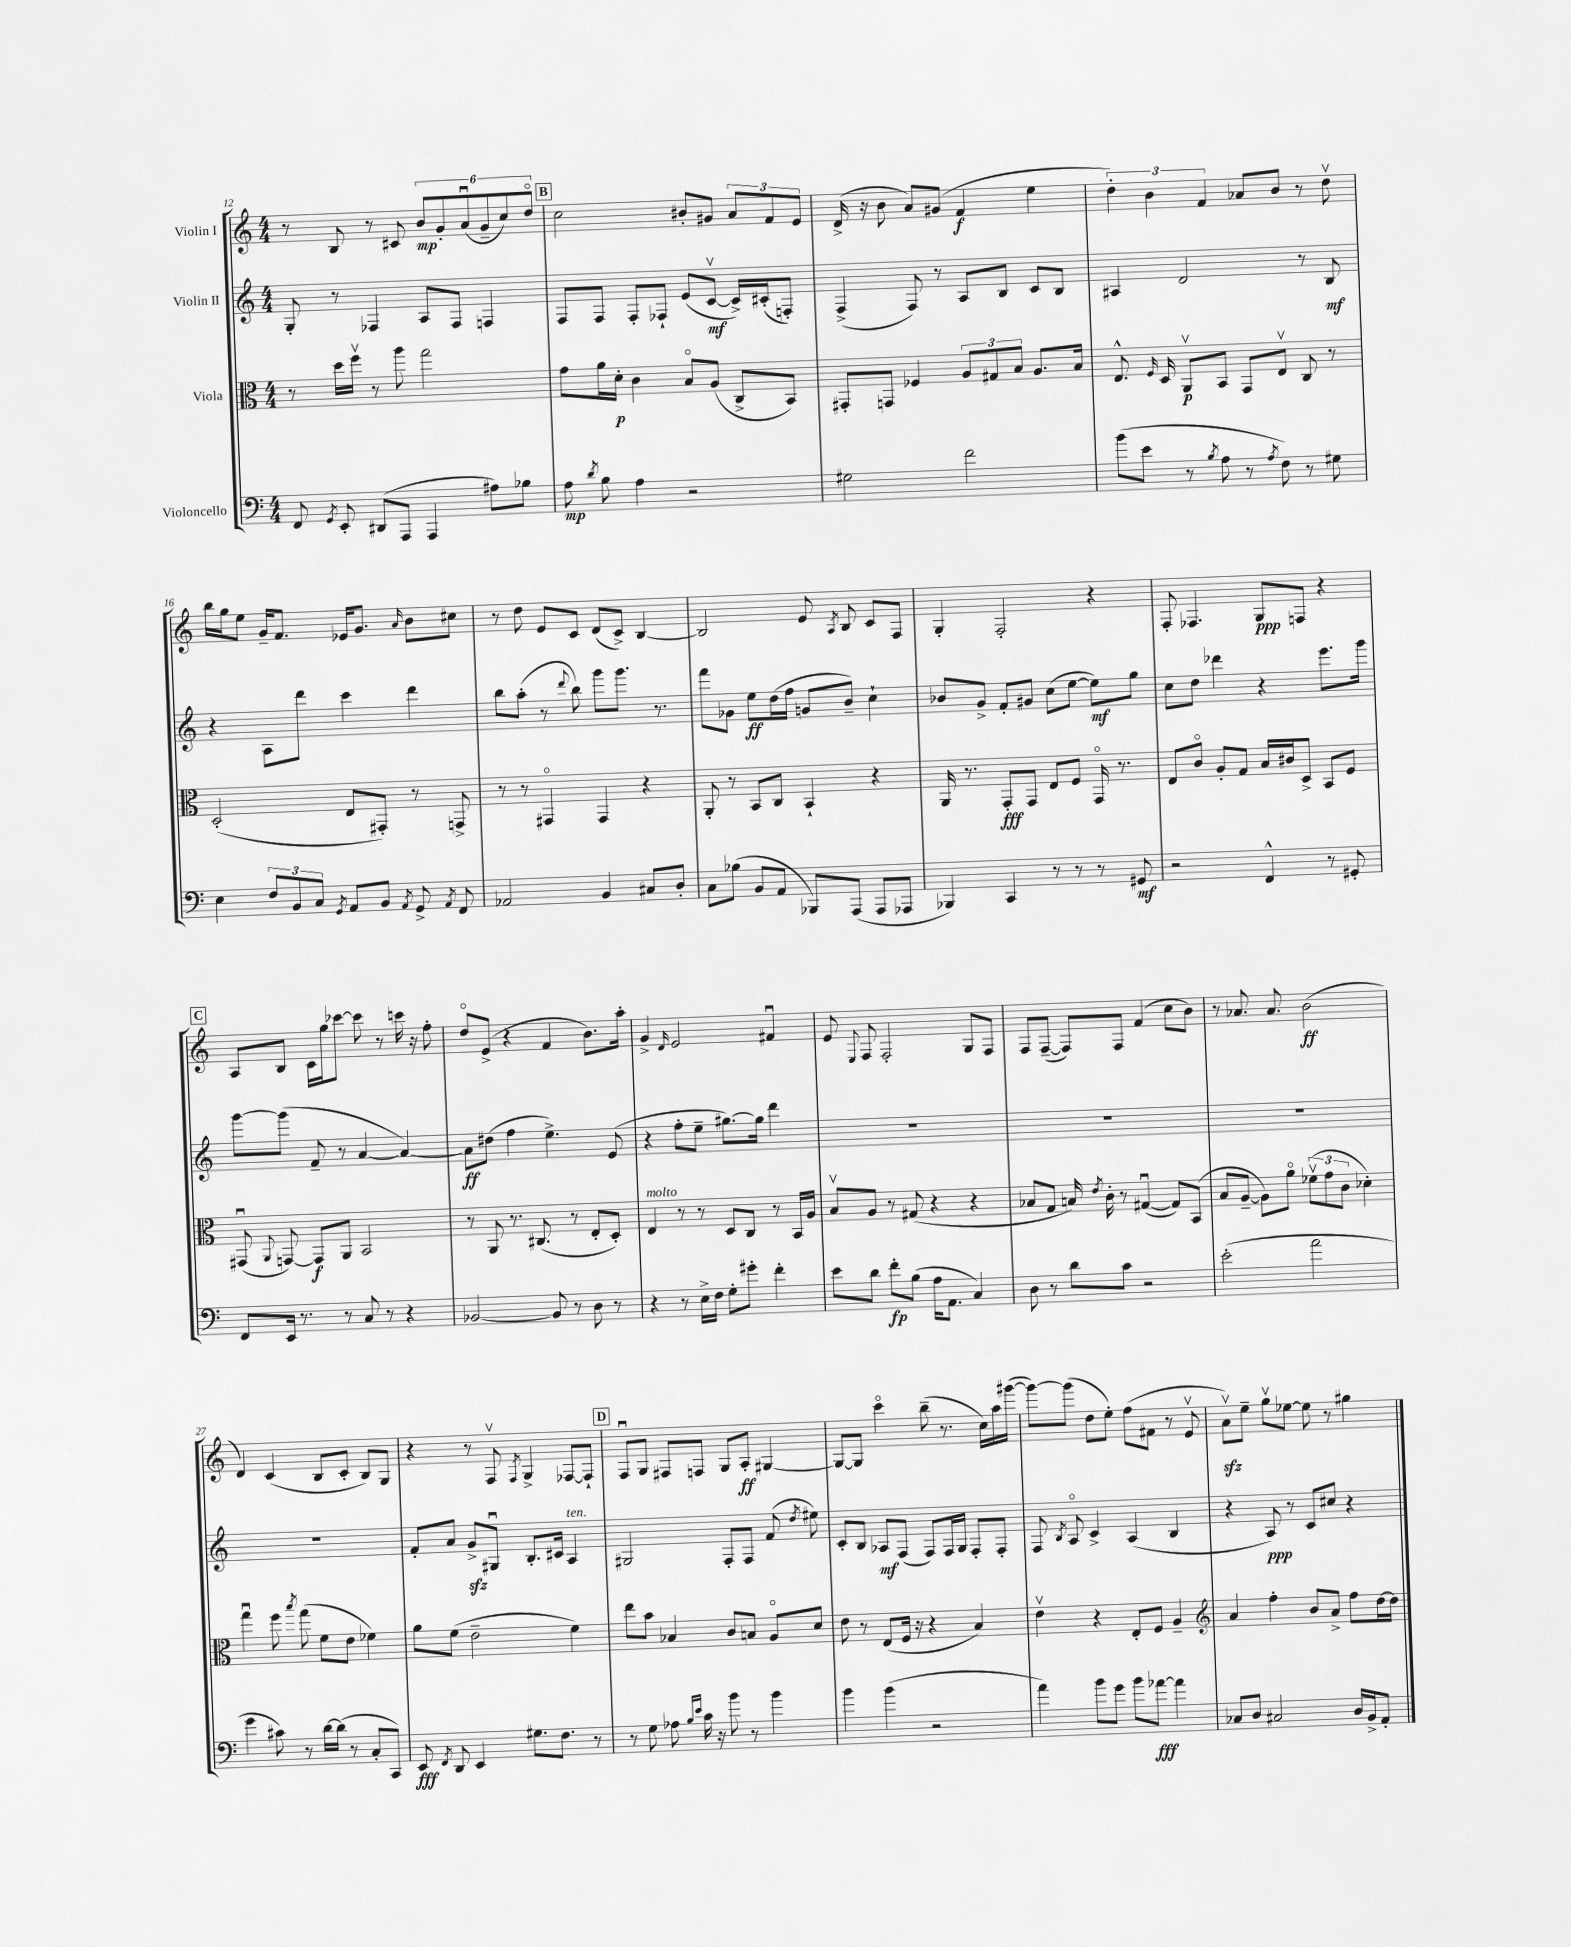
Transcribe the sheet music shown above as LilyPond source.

<<
\new StaffGroup <<
\new Staff = "s0" \with { instrumentName = "Violin I" } {
    \clef treble \key c \major \numericTimeSignature \time 4/4
    \autoBeamOff r8 b8 r8 cis'8 \tuplet 6/4 { b'8[\mp g'8-. a'8\downbow( g'8-- c''8) d''8]\flageolet } |
    \mark \markup { \box "B" } c''2 bis'8[-. gis'8] \tuplet 3/2 { a'8[ f'8 e'8] } |
    d'16->( r16 b'8 a'8[) gis'8]( f'4\f e''4 |
    \tuplet 3/2 { d''4-.) b'4 f'4 } aes'8[ b'8] r8 d''8\upbow |
    b''16[ g''16 e''8] g'16[-- f'8.] ees'16[ g'8.] \grace { a'16 } b'8[ cis''8] |
    r8 d''8 e'8[ c'8] d'8[( c'8]->) b4~ |
    b2 e'8 \acciaccatura { a8 } b8 c'8[ f8] |
    g4-. f2-. r4 |
    f8-. fes4. g8[\ppp f8] r4 |
    \mark \markup { \box "C" } a8[ b8] c'16[ g''16 ces'''8]~ ces'''8 r8 c'''16 r16 f''8-. |
    d''8[\flageolet e'8]->( r4 f'4 b'8.[) a''16]-. |
    g'4-> \grace { d'16 } e'2 fis'4\downbow |
    e'8 \appoggiatura { e8 } f8 f2-. g8[ f8] |
    f8[ f8]~--( f8[) f8] f'4( c''8[ b'8]) |
    r8 aes'8. aes'8. b'2\ff( |
    d'4) c'4( b8[ c'8]-. b8[) g8] |
    r4 r8 f8\upbow \acciaccatura { f8 } g4-> fes8[~ fes8]-! |
    \mark \markup { \box "D" } f8[\downbow g8] fis8[ f8] g8[ a8]-.\ff gis4~ |
    gis8[~ gis8] c'''4\flageolet b''8--( r8. c''16[) a''16 gis'''16]~( |
    gis'''8[~) gis'''8]( d''8[ e''8]-.) f''8[( fis'8] r8 e'8\upbow |
    a'8[\upbow\sfz) e''8]-- g''8[\upbow ees''8]~ ees''8 r8 gis''4 \bar "|." |
}
\new Staff = "s1" \with { instrumentName = "Violin II" } {
    \clef treble \key c \major \numericTimeSignature \time 4/4
    \autoBeamOff g8-. r8 fes4 a8[ fes8] f4 |
    \mark \markup { \box "B" } f8[ f8] f8[-. fes8]-! e'8[( c'8]~\upbow\mf c'16[->) cis'16-.( f8]-.) |
    f4->( f8) r8 a8[ b8] c'8[ b8] |
    ais4 d'2 r8 b8\mf |
    r4 a8[ d'''8] c'''4 d'''4 |
    b''8[ a''8]-.( r8 \appoggiatura { d'''8 } b''8) g'''8[ g'''8.] r8. |
    f'''8[ ges'8] e''8[\ff d''16( f''16] g'8[ b'8]--) c''4-! |
    bes'8[ g'8]-> f'8[-. gis'8] c''8[( e''8]~ e''8[\mf) g''8] |
    c''8[ d''8] des'''4 r4 e'''8.[ g'''16] |
    \mark \markup { \box "C" } g'''8[~ g'''8]( f'8-- r8 a'4~ a'4~) |
    a'8[\ff dis''8]( f''4 e''4.->) e'8( |
    r4 f''8[-. e''8]-- gis''8.[~) gis''16] d'''4 |
    R1 |
    R1 |
    R1 |
    R1 |
    f'8[-. a'8] g'8[->\sfz gis8]\downbow b8.[-. cis'16] a4^\markup { \italic "ten." } |
    \mark \markup { \box "D" } gis2 f8[-. f8] f'8( \acciaccatura { d''8 } eis''8) |
    c'8[-. b8] aes8[\mf f8]( f8[) f16 g16] f8[-. f8]-. |
    f8 \acciaccatura { b8 } a8\flageolet c'4-> a4( b4 |
    r4 a8\ppp) r8 c'8[ cis''8] r4 \bar "|." |
}
\new Staff = "s2" \with { instrumentName = "Viola" } {
    \clef alto \key c \major \numericTimeSignature \time 4/4
    \autoBeamOff r8 d''16[ f''16]\upbow r8 a''8 g''2 |
    \mark \markup { \box "B" } g'8[ a'16 d'16]-.\p c'4 b8[\flageolet a8]( c8[-> b,8]) |
    gis,8[-. g,8] fes4 \tuplet 3/2 { a8[ gis8 b8] } a8.[ b16] |
    e8.-^ \grace { f16 } d16 a,8[\upbow\p b,8] g,8[ e8]\upbow c8 r8 |
    d2-.( e8[ gis,8]-.) r8 g,8-> |
    r8 r8 gis,4\flageolet gis,4 r4 |
    a,8-. r8 b,8[ c8] b,4-! r4 |
    a,16 r8. g,8[-.\fff g,8] e8[ f8] g,16\flageolet r8. |
    e8[ c'8]\flageolet a8[-. g8] b16[ cis'16 d8]-> b,8[ f8] |
    \mark \markup { \box "C" } gis,8\downbow( \appoggiatura { a,8 } g,8~) g,8[\f a,8] b,2 |
    r8 a,8 r8. cis8.( r8 e8[-. d8]-.) |
    e4^\markup { \italic "molto" } r8 r8 d8[ c8] r8 b,16[ a16] |
    b8[\upbow a8] r8 gis8( r4 r4 |
    bes8[ g8] b16) \acciaccatura { e'8 } c'16-. r8 gis4~\downbow( gis8[) b,8]( |
    b8[ a8]~-- a8[) a'8]\flageolet \tuplet 3/2 { fes'8[\upbow( g'8 c'8] } des'4-.) |
    g''4\downbow f''8 \acciaccatura { b''8 } g''8( f'8[ e'8] fes'4) |
    a'8[ f'8]( e'2-- f'4) |
    \mark \markup { \box "D" } e''8[ b'8] bes4 c'8[ b8] a8[\flageolet d'8] |
    e'8 r8 e8[( f16] r16 r4 b4) |
    e'4\upbow r4 e8[-. f8] a4-- |
    \clef treble a'4 f''4-. b'8[ a'8]-> f''8[ d''16~ d''16] \bar "|." |
}
\new Staff = "s3" \with { instrumentName = "Violoncello" } {
    \clef bass \key c \major \numericTimeSignature \time 4/4
    \autoBeamOff f,8 \acciaccatura { g,8 } e,8-. dis,8[( a,,8] a,,4 ais8[) bes8] |
    \mark \markup { \box "B" } a8\mp \acciaccatura { d'8 } b8 a4 r2 |
    gis2 f'2 |
    b'8[( e'8] r8 \acciaccatura { b8 } a8 r8 \acciaccatura { a8 } f8) r8 gis8 |
    e4 \tuplet 3/2 { f8[ b,8 c8] } \acciaccatura { g,8 } a,8[ b,8] \acciaccatura { a,8 } g,8-> \acciaccatura { a,8 } f,8 |
    aes,2 b,4 cis8[ d8]-. |
    c8[ bes8]( b,8[ a,8] bes,,8[) a,,8]( a,,8[ aes,,8] |
    bes,,4) c,4 r8 r8 r8 gis,8\mf |
    r2 f,4-^ r8 gis,8-. |
    \mark \markup { \box "C" } f,8[ e,16] r8. r8 c8 r8 r4 |
    bes,2~ bes,8 r8 d8 r8 |
    r4 r8 e16[-> f16] g8[-. gis'8]-. f'4-. |
    e'8[ d'8] f'8[-.\fp b8]( a16[ a,8.] c4) |
    d8 r8 d'8[ c'8] r2 |
    e'2-.( a'2 |
    g'4 cis'8) r8 d'16[~ d'16]( r8 c8[-. c,8]) |
    e,8\fff \acciaccatura { f,8 } d,8 e,4 gis8.[ f8.] r8 |
    \mark \markup { \box "D" } r8 g8 aes8 \grace { b16[ e'16] } c'16 r16 b'8 r8 b'4 |
    b'4 b'4( r2 |
    a'4) b'8[ g'8] b'8[ aes'8]~\fff aes'4 |
    ces8[ d8] cis2 d16[ b,16-> a,8]-. \bar "|." |
}
>>
>>
\layout { \context { \Score currentBarNumber = #12 } }
